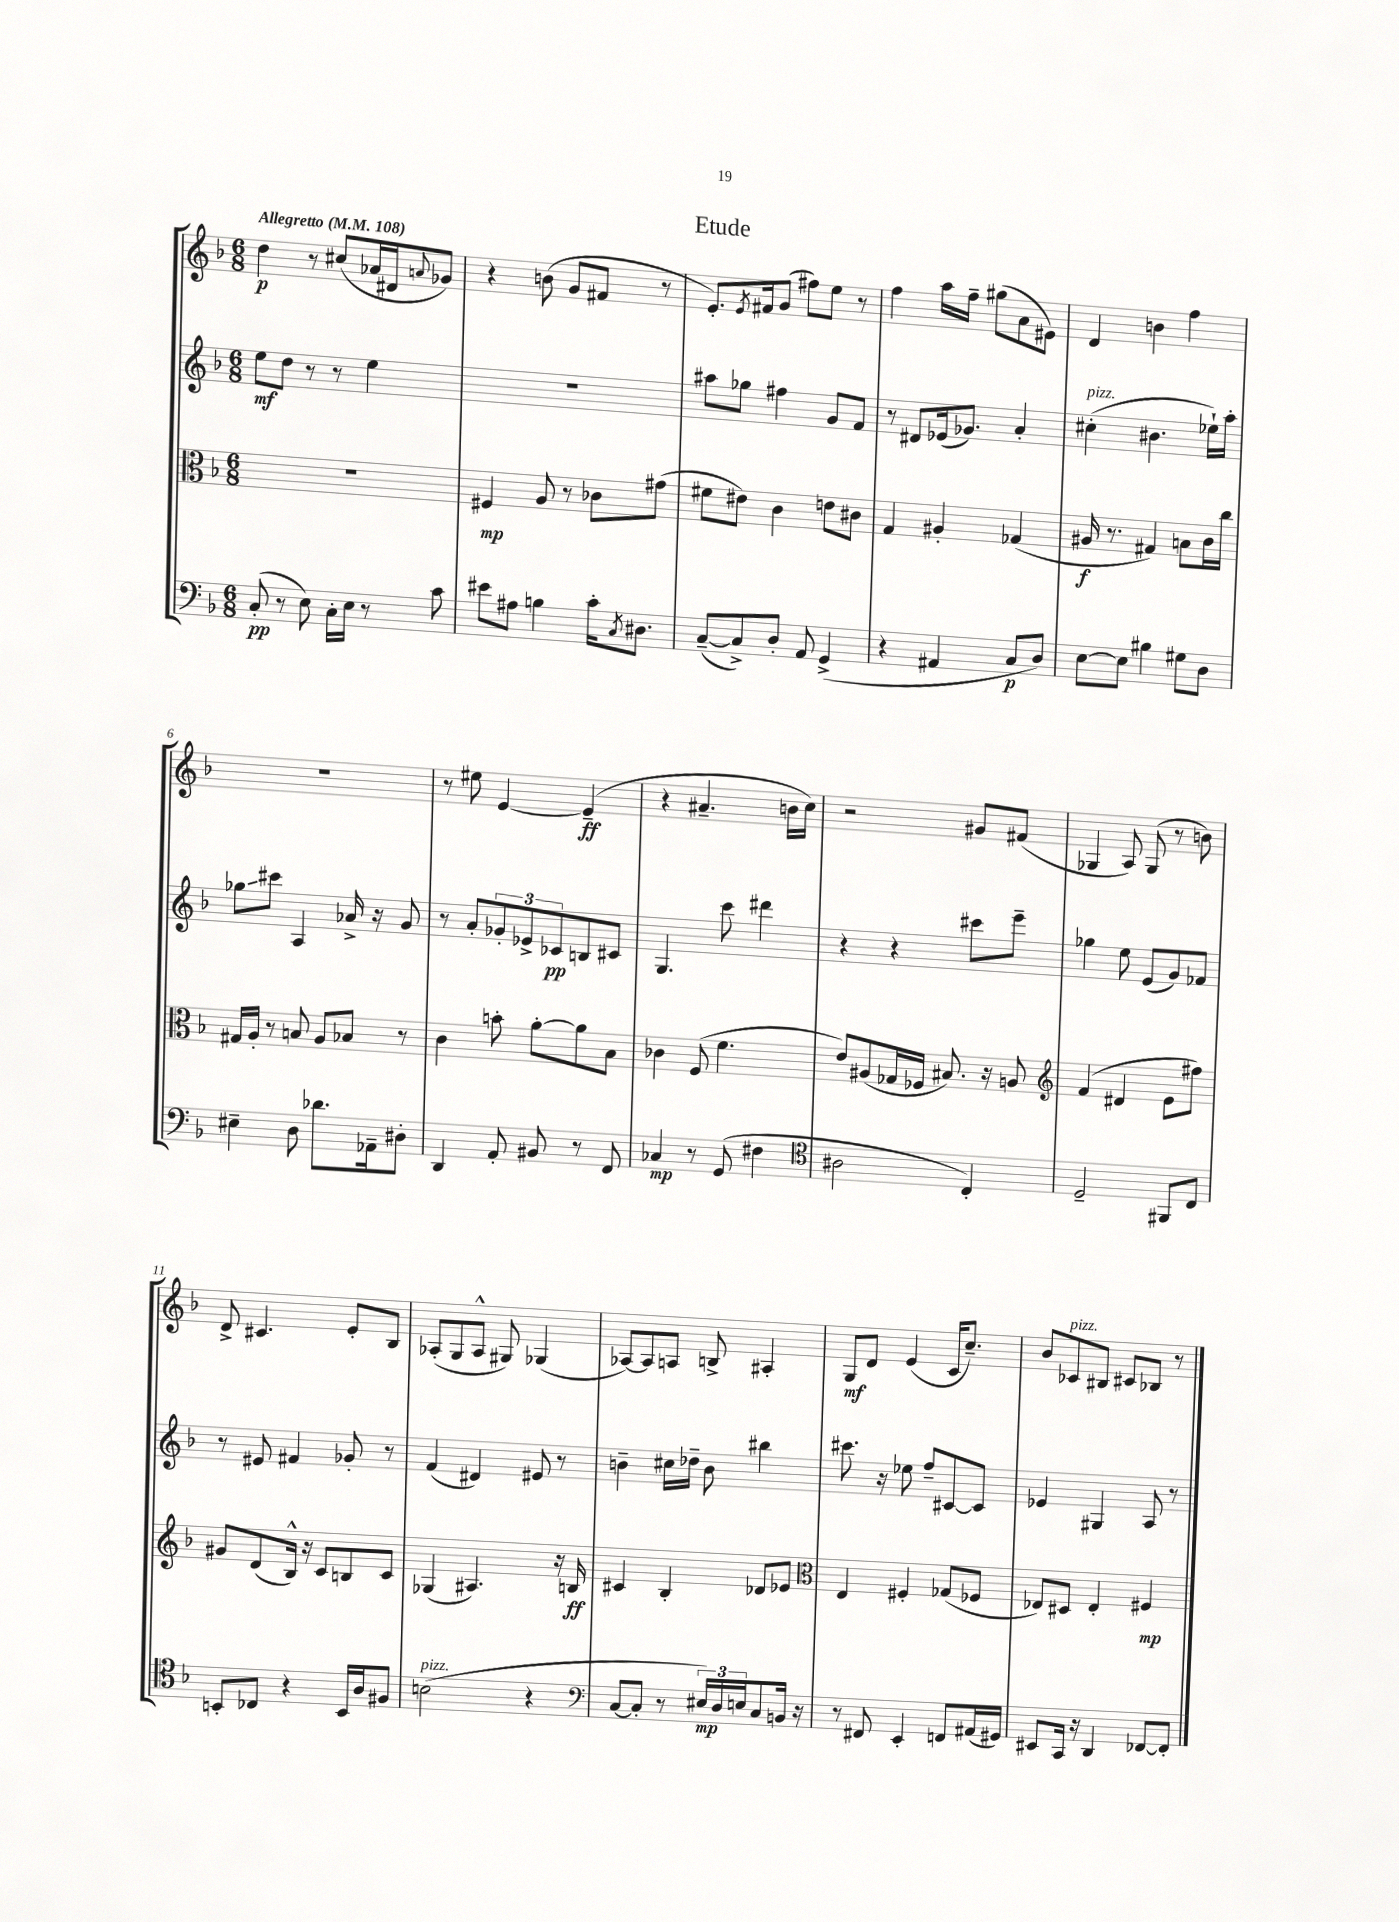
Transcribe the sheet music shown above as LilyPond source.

\header { title = "Etude" }
<<
\new StaffGroup <<
\new Staff = "s0" {
    \clef treble \key f \major \numericTimeSignature \time 6/8 \tempo "Allegretto" 4 = 108
    d''4\p r8 cis''8( aes'16 dis'16 \appoggiatura { a'8 } ges'8) |
    r4 b'8( g'8 fis'8 r8 |
    e'8.-.) \acciaccatura { e'8 } fis'16 g'8( fis''8) e''8 r8 |
    f''4 a''16 f''16-- gis''8( a'8 eis'8) |
    d'4 b'4 f''4 |
    R2. |
    r8 eis''8 e'4~ e'4--\ff( |
    r4 ais'4.-- b'16 c''16) |
    r2 gis'8 fis'8( |
    ges4 a8) ges8( r8 b'8) |
    d'8-> cis'4. e'8-. bes8 |
    aes8-.( g8 aes8-^ gis8) ges4( |
    aes8~) aes8 a8 b8-> ais4-. |
    g8\mf d'8 e'4( c'16 c''8.--) |
    bes'8 ces'8^\markup { \italic "pizz." } bis8 cis'8 bes8 r8 \bar "|." |
}
\new Staff = "s1" {
    \clef treble \key f \major \numericTimeSignature \time 6/8
    e''8\mf d''8 r8 r8 e''4 |
    R2. |
    ais''8 ges''8 fis''4 g'8 f'8 |
    r8 dis'8 ees'16( ges'8.) a'4-. |
    cis''4-.^\markup { \italic "pizz." }( bis'4. ees''16-!) a''16-. |
    ges''8\glissando cis'''8 a4 aes'16-> r16 g'8 |
    r8 a'8-. \tuplet 3/2 { ges'8-. ees'8-> ces'8\pp } b8 cis'8 |
    g4. c'''8 dis'''4 |
    r4 r4 cis'''8 e'''8-- |
    ges''4 e''8 e'8( g'8) fes'8 |
    r8 eis'8 fis'4 ges'8-. r8 |
    f'4( dis'4) eis'8 r8 |
    b'4-- cis''16 des''16-- b'8 bis''4 |
    cis'''8. r16 ees''8 f''8-- cis'8~ cis'8 |
    ees'4 gis4 a8 r8 \bar "|." |
}
\new Staff = "s2" {
    \clef alto \key f \major \numericTimeSignature \time 6/8
    R2. |
    fis4\mp a8 r8 ces'8 gis'8( |
    fis'8 eis'8) c'4 e'8 cis'8 |
    g4 ais4-. ges4( |
    ais16\f r8. gis4) b8 c'16 c''16 |
    gis16 a16-. r8 b8 a8 bes8 r8 |
    c'4 b'8-. a'8~-. a'8 bes8 |
    ces'4 f8( f'4. |
    e'8) ais8( ges16 fes16 bis8.) r16 a8 |
    \clef treble f'4( dis'4 e'8 fis''8) |
    gis'8 d'8( bes16-^) r16 c'8 b8 c'8 |
    ges4( ais4.) r16 b16\ff |
    cis'4 bes4-. des'8 ees'8 |
    \clef alto e4 fis4-. ges8( fes8 |
    ees8) dis8 ees4-. fis4\mp \bar "|." |
}
\new Staff = "s3" {
    \clef bass \key f \major \numericTimeSignature \time 6/8
    c8-.\pp( r8 e8) c16-. e16 r8 c'8 |
    eis'8 ais8 b4 c'16-. \acciaccatura { c8 } dis8. |
    c8~--( c8->) d8-. a,8 g,4->( |
    r4 ais,4 c8\p d8) |
    e8~ e8 bis4 gis8 d8 |
    eis4-- d8 des'8. aes,16-- dis8-. |
    d,4 a,8-. bis,8 r8 f,8 |
    ces4\mp r8 g,8( fis4 |
    \clef tenor ais2 c4-.) |
    d2-- fis,8 c8 |
    b,8-. ces8 r4 b,16 a16 fis8 |
    b2^\markup { \italic "pizz." }( r4 |
    \clef bass c8~ c8-. r8 \tuplet 3/2 { eis16\mp) d16 e16 } c8 b,16 r16 |
    r8 fis,8 e,4-. f,8 ais,16( gis,16) |
    eis,8 c,16 r16 d,4 fes,8~ fes,8-. \bar "|." |
}
>>
>>
